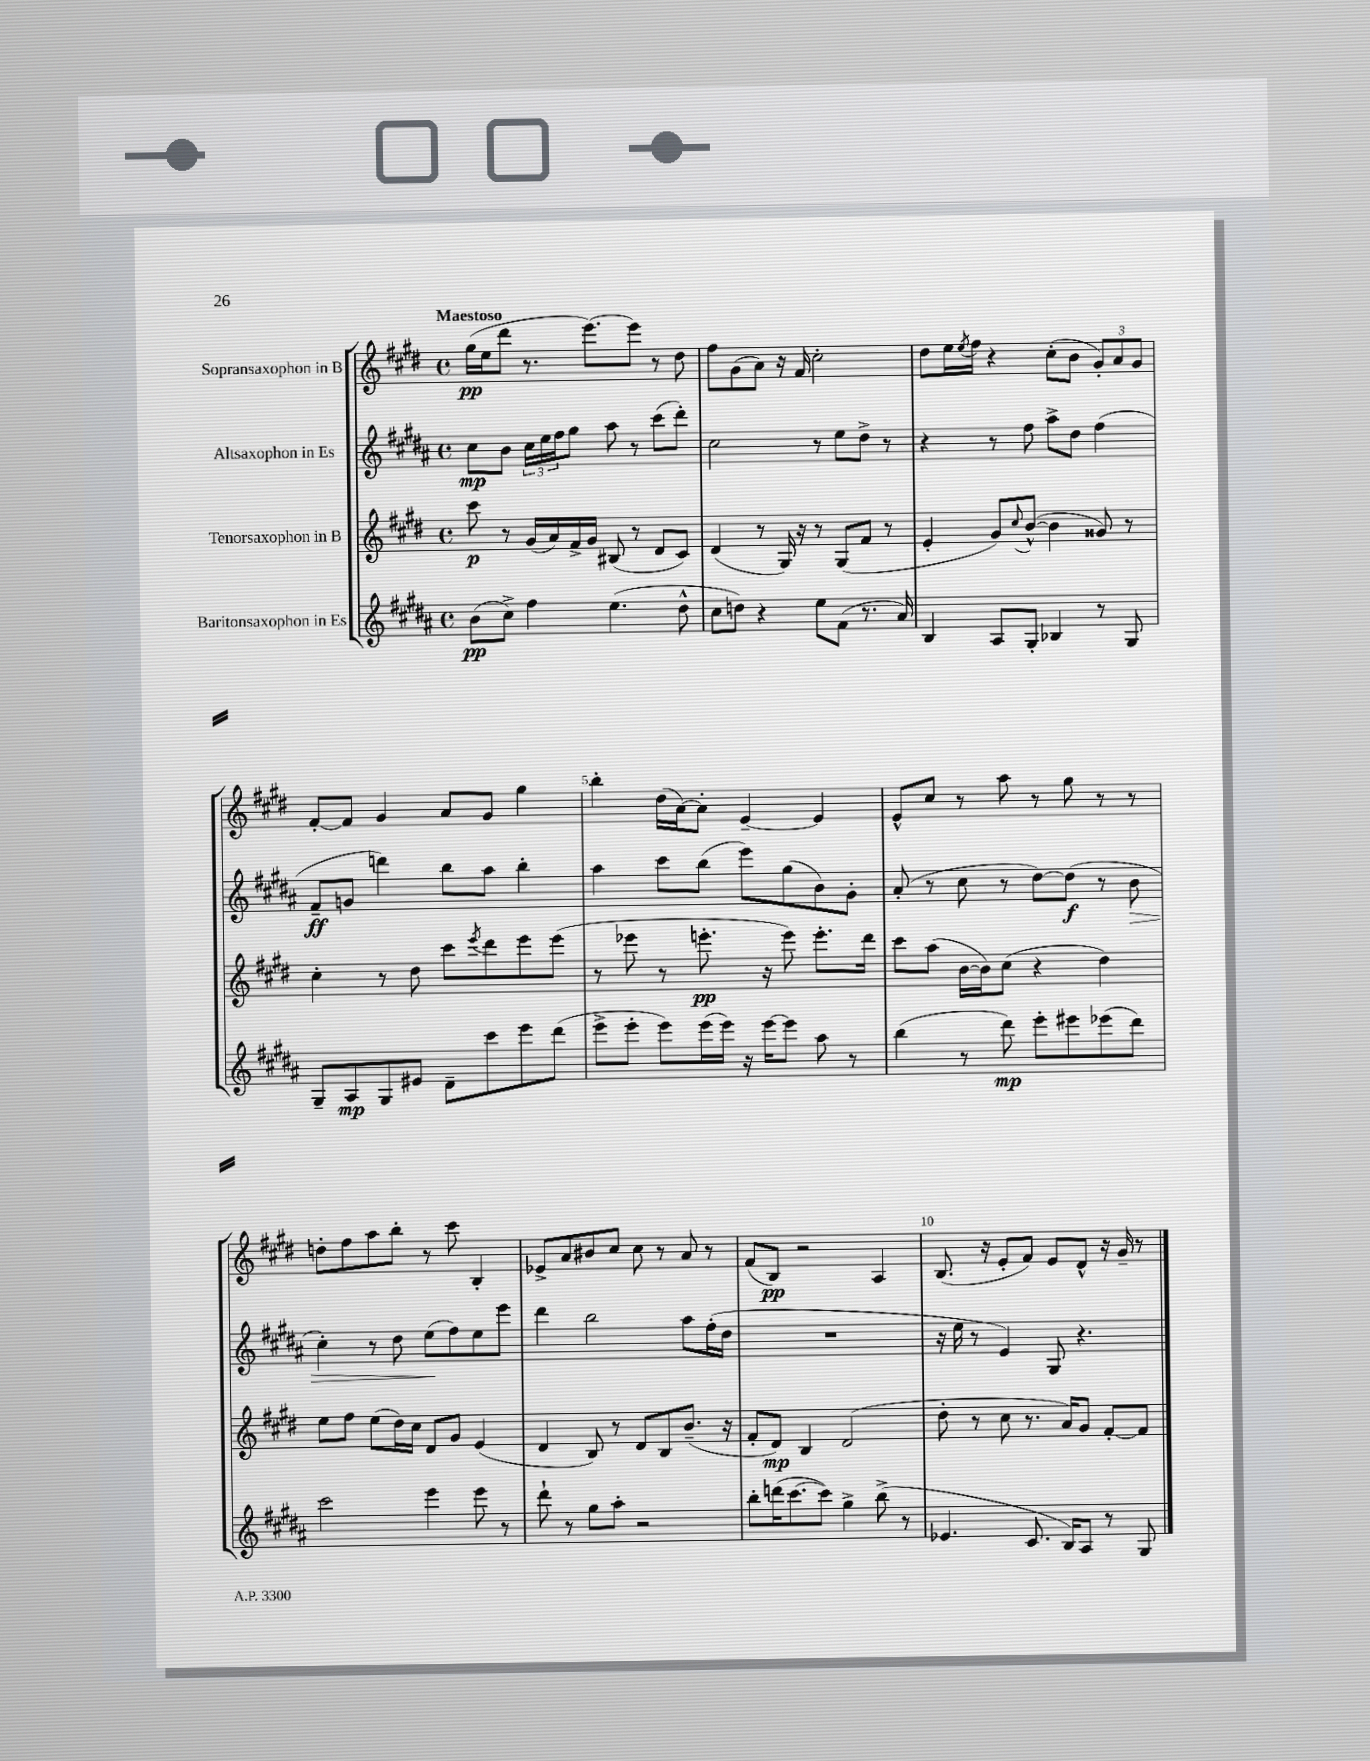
<<
\new StaffGroup <<
\new Staff = "s0" \with { instrumentName = "Sopransaxophon in B" } {
    \clef treble \key e \major \defaultTimeSignature \time 4/4 \tempo "Maestoso"
    gis''16\pp( e''16 dis'''8 r8. e'''8.~) e'''8 r8 dis''8 |
    fis''8 gis'8( a'8) r16 fis'16 cis''2-. |
    dis''8 e''16 \acciaccatura { e''8 } fis''16 r4 cis''8-.( b'8 \tuplet 3/2 { gis'8-.) a'8 gis'8 } |
    fis'8~-. fis'8 gis'4 a'8 gis'8 gis''4 |
    b''4-. dis''16( a'16~) a'8-. e'4~-- e'4 |
    e'8-^ cis''8 r8 a''8 r8 gis''8 r8 r8 |
    d''8-. fis''8 a''8 b''8-. r8 cis'''8 b4-. |
    ees'8-> a'8 bis'8 cis''8 cis''8 r8 a'8 r8 |
    fis'8( b8\pp) r2 a4 |
    b8.( r16 e'8-. fis'8) e'8 dis'8-^ r16 gis'16-- r8 \bar "|." |
}
\new Staff = "s1" \with { instrumentName = "Altsaxophon in Es" } {
    \clef treble \key b \major \defaultTimeSignature \time 4/4
    cis''8\mp b'8 \tuplet 3/2 { cis''16 e''16 fis''16 } gis''8 ais''8 r8 cis'''8( dis'''8-.) |
    cis''2 r8 e''8 dis''8-> r8 |
    r4 r8 fis''8 ais''8-> dis''8 fis''4( |
    fis'8--\ff g'8 d'''4) b''8 ais''8 b''4-. |
    ais''4 cis'''8 b''8( e'''8) gis''8( b'8) gis'8-. |
    ais'8-.( r8 cis''8 r8 dis''8~) dis''8\f( r8 b'8\> |
    cis''4-.) r8 dis''8 e''8\!( fis''8) e''8 e'''8 |
    dis'''4 b''2 ais''8 fis''16-.( dis''16 |
    R1 |
    r16 e''16 r8 e'4) gis8 r4. \bar "|." |
}
\new Staff = "s2" \with { instrumentName = "Tenorsaxophon in B" } {
    \clef treble \key e \major \defaultTimeSignature \time 4/4
    cis'''8\p r8 gis'16( a'16) fis'16-> gis'16 bis8( r8 dis'8 cis'8) |
    dis'4( r8 gis16) r16 r8 gis8( fis'8 r8 |
    e'4-. gis'8) \appoggiatura { cis''8 } b'8~-^( b'4 gisis'8) r8 |
    cis''4-. r8 dis''8 cis'''8 \acciaccatura { e'''8 } dis'''8 e'''8 e'''8( |
    r8 ees'''8 r8 e'''8.-.\pp r16 e'''8) e'''8.-. dis'''16 |
    cis'''8 a''8( b'16~ b'16) cis''8( r4 dis''4) |
    e''8 fis''8 e''8( dis''16) cis''16 dis'8 gis'8 e'4( |
    dis'4 b8) r8 dis'8 b8 b'8.--( r16 |
    fis'8-. dis'8\mp) b4 dis'2( |
    dis''8-. r8 cis''8 r8. a'16) gis'8 fis'8~-. fis'8 \bar "|." |
}
\new Staff = "s3" \with { instrumentName = "Baritonsaxophon in Es" } {
    \clef treble \key b \major \defaultTimeSignature \time 4/4
    b'8\pp( cis''8->) fis''4 e''4.( dis''8-^ |
    cis''8 d''8) r4 e''8 fis'8( r8. ais'16) |
    b4 ais8 gis8-. bes4 r8 gis8 |
    gis8-- ais8\mp gis8 eis'8 dis'8-- cis'''8 e'''8 dis'''8( |
    e'''8-> e'''8-. e'''8) e'''16( e'''16) r16 e'''16~ e'''8 ais''8 r8 |
    b''4( r8 dis'''8\mp) e'''8-. eis'''8 ees'''8( dis'''8) |
    cis'''2 e'''4 e'''8 r8 |
    dis'''8-! r8 gis''8 ais''8-. r2 |
    b''8-. d'''16( cis'''8.~ cis'''8) gis''4-> b''8->( r8 |
    ees'4. cis'8. b16) ais8 r8 gis8 \bar "|." |
}
>>
>>
\layout { \context { \Score \override BarNumber.break-visibility = ##(#f #t #t) barNumberVisibility = #(every-nth-bar-number-visible 5) } }
